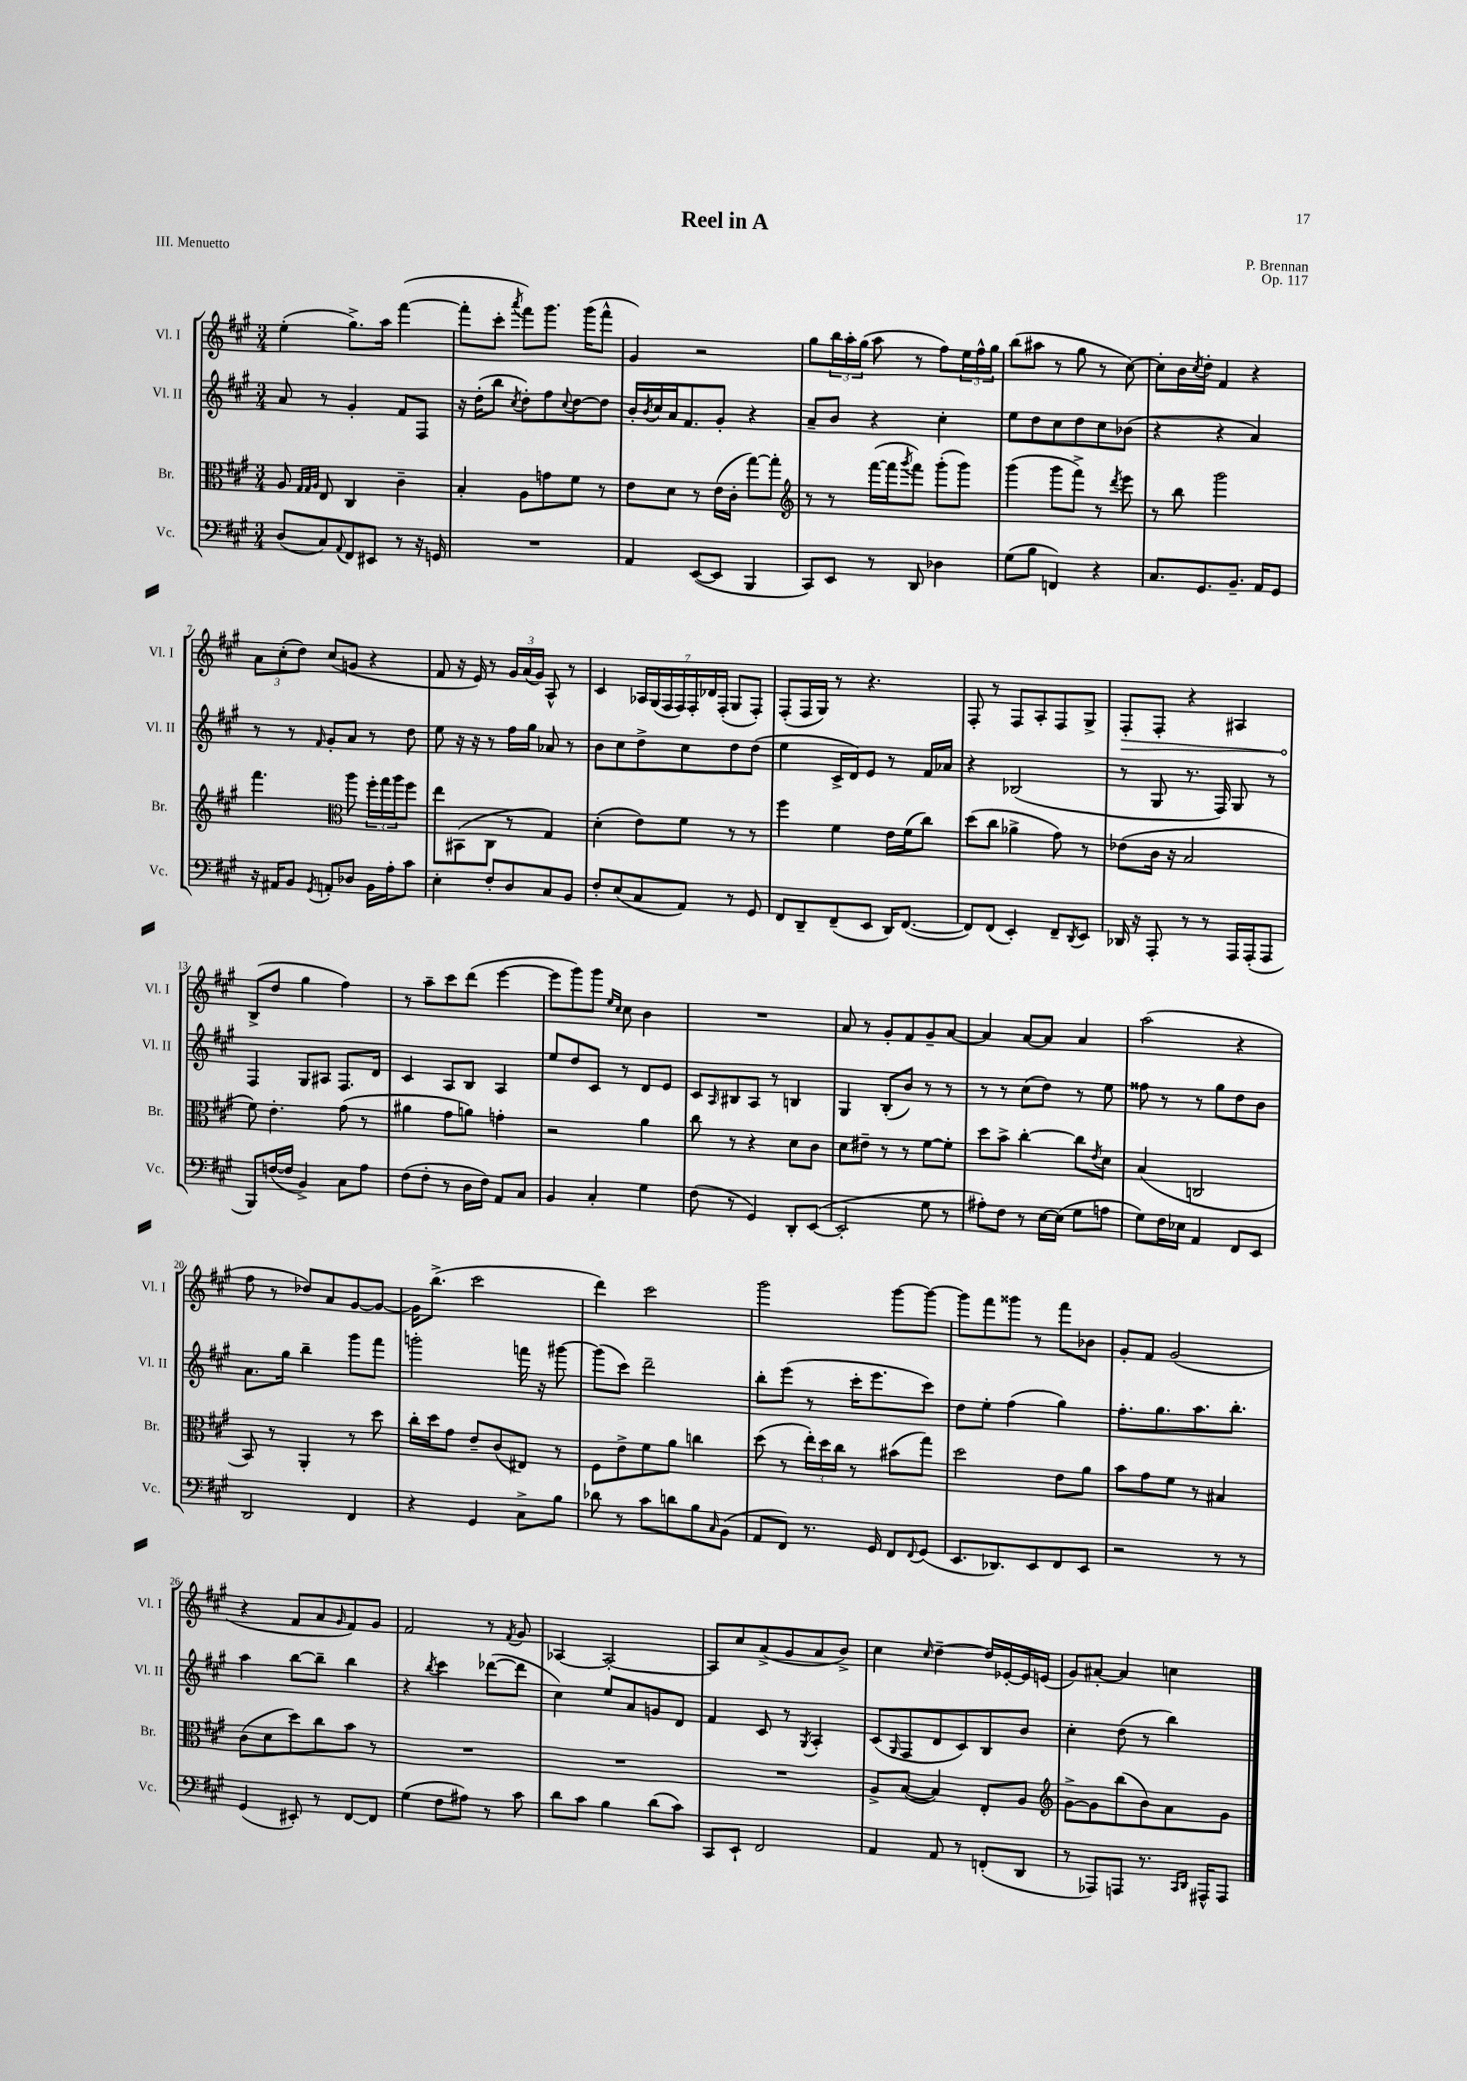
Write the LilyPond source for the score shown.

\header { title = "Reel in A" composer = "P. Brennan" opus = "Op. 117" piece = "III. Menuetto" }
<<
\new StaffGroup <<
\new Staff = "s0" \with { instrumentName = "Vl. I" shortInstrumentName = "Vl. I" } {
    \clef treble \key a \major \numericTimeSignature \time 3/4
    e''4-.( gis''8.->) a''16 fis'''4~( |
    fis'''8-. cis'''8-. \acciaccatura { a'''8 } fis'''8) gis'''8. gis'''16( fis'''8-^ |
    gis'4) r2 |
    gis''8 \tuplet 3/2 { b''16 a''16-. gis''16( } a''8 r8 fis''8) \tuplet 3/2 { e''16 fis''16-^ gis''16 } |
    b''8( ais''8 r8 gis''8 r8 cis''8~) |
    cis''8-. b'16 \acciaccatura { cis''8 } d''16-. fis'4 r4 |
    \tuplet 3/2 { a'8 cis''8-.( d''8) } cis''8( g'8 r4 |
    fis'8 r16 e'16) r8 \tuplet 3/2 { gis'16 a'16( gis'16) } a8-^ r8 |
    cis'4 \tuplet 7/4 { aes16 gis16( fis16 fis16) fis16-. des'16 fis16-.( } gis8 fis8-.) |
    fis8-.( fis16 gis16) r8 r4. |
    fis8-. r8 fis8 a8-. fis8 gis8-> |
    \once \override Hairpin.circled-tip = ##t fis8-.\> fis8-. r4 ais4 |
    b8->\!( d''8 gis''4 fis''4) |
    r8 a''8-- cis'''8 d'''8( e'''4~ |
    e'''8 gis'''8) gis'''8 \grace { e''16 cis''16 } cis''8 b'4 |
    R2. |
    a'8 r8 gis'8-. fis'8 gis'8-- a'8~ |
    a'4 a'8~ a'8 a'4 |
    a''2( r4 |
    fis''8 r8 des''8) a'8 gis'8~ gis'8~ |
    gis'16 b''8.->( cis'''2 |
    d'''4) cis'''2 |
    gis'''2 gis'''8~ gis'''8~ |
    gis'''8 fis'''8 gisis'''8 r8 fis'''8 bes'8 |
    gis'8-. fis'8 gis'2( |
    r4 fis'8 a'8 \grace { gis'16 } fis'8) gis'8 |
    fis'2 r8 \acciaccatura { fis'8 } gis'8 |
    aes4~ aes2~-. |
    aes8 cis''8 a'8->( gis'8 a'8 b'8->) |
    cis''4 \grace { cis''16 } d''4~-- d''16 ees'16~-. ees'16 e'16( |
    gis'8) ais'8~-. ais'4 c''4 \bar "|." |
}
\new Staff = "s1" \with { instrumentName = "Vl. II" shortInstrumentName = "Vl. II" } {
    \clef treble \key a \major \numericTimeSignature \time 3/4
    a'8 r8 gis'4-. fis'8 fis8 |
    r16 d''16-.( b''8 \acciaccatura { cis''8 } d''8-.) fis''8 \appoggiatura { cis''8 } d''8~ d''8 |
    b'16-. \acciaccatura { b'8 } cis''16 a'16 fis'8. gis'8-. r4 |
    a'8-- b'8 r4 cis''4-. |
    e''8 d''8 cis''8 d''8 cis''8 bes'8( |
    r4 r4 a'4) |
    r8 r8 \grace { fis'16 } gis'8-. a'8 r8 d''8 |
    e''8 r16 r16 r8 fis''16 gis''16 aes'8 r8 |
    b'8 cis''8 d''8-> cis''8 d''8 d''8( |
    e''4 cis'16-> d'16) e'8 r8 fis'16 aes'16 |
    r4 bes2( |
    r8 gis8 r8. fis16) gis8 r8 |
    fis4 gis8 ais8 fis8. d'16 |
    cis'4 a8 b8 a4 |
    e''8 d''8 cis'8 r8 d'8 e'8 |
    cis'8 \grace { a16 } bis8 a8 r8 b4 |
    gis4 b8-.( b'8) r8 r8 |
    r8 r8 cis''8( d''8) r8 e''8 |
    fisis''8 r8 r8 gis''8 d''8 b'8 |
    a'8. gis''16 b''4-- gis'''8 fis'''8 |
    g'''2-. f'''16 r16 gis'''8~ |
    gis'''8( cis'''8) d'''2-- |
    b''8-. e'''8( r8 cis'''16-. e'''8. cis'''8) |
    d''8 e''8-. fis''4( gis''4) |
    fis''8.-. gis''8. a''8. b''8.-. |
    a''4 b''8~ b''8-- b''4 |
    r4 \acciaccatura { b''8 } cis'''4 des'''8~( des'''8 |
    cis''4) e''8 a'8 g'8 d'8 |
    fis'4 cis'8 r8 \acciaccatura { gis8 } a4-. |
    cis'8( \grace { gis16 } fis8 d'8 cis'8) b8 b'8 |
    cis''4-. d''8( r8 b''4) \bar "|." |
}
\new Staff = "s2" \with { instrumentName = "Br." shortInstrumentName = "Br." } {
    \clef alto \key a \major \numericTimeSignature \time 3/4
    a8 \grace { gis32 gis32 a32 } e8 cis4 cis'4-- |
    b4-. a8 g'8 fis'8 r8 |
    e'8 d'8 r8 e'16( cis'16-. gis''8~) gis''8-. |
    \clef treble r8 r8 fis'''16~( fis'''16 \acciaccatura { gis'''8 } fis'''8) gis'''8-.( gis'''8) |
    gis'''4( gis'''8 fis'''8->) r8 \acciaccatura { d'''8 } e'''8 |
    r8 b''8 gis'''2 |
    fis'''4. \clef alto a''8 \tuplet 3/2 { fis''16-. gis''16 a''16 } fis''8 |
    e''8 bis,8( cis8 r8 gis4) |
    d'4-.( e'8) fis'8 r8 r8 |
    fis''4 fis'4 e'16 fis'16( cis''8) |
    d''8( cis''8 aes'4-> gis'8) r8 |
    ees'8( cis'16 r16 b2 |
    fis'8) e'4.-. gis'8( r8 |
    ais'4 gis'8 a'8) g'4-. |
    r2 a'4 |
    cis''8 r8 r4 d'8 cis'8 |
    d'8 eis'8-- r8 r8 fis'8~ fis'8-. |
    d''8 b'8-> cis''4~-. cis''8 \acciaccatura { e'8 } d'8 |
    b4( c2 |
    b,8) r8 a,4-. r8 d''8 |
    cis''16-. d''16 gis'8 e'8-- cis'8( eis8) r8 |
    fis8 e'8-> fis'8 a'8 c''4 |
    d''8( r8 \tuplet 3/2 { e''16-.) d''16 cis''16 } r8 bis'8( gis''8) |
    d''2 e'8 a'8 |
    b'8 gis'8 fis'8 r8 bis4 |
    cis'8( d'8 d''8) cis''8 b'8 r8 |
    R2. |
    R2. |
    R2. |
    a8-> b8~( b4) e8-. a8 |
    \clef treble gis'8~-> gis'8 b''8( b'8) a'8 gis'8 \bar "|." |
}
\new Staff = "s3" \with { instrumentName = "Vc." shortInstrumentName = "Vc." } {
    \clef bass \key a \major \numericTimeSignature \time 3/4
    d8( cis8) \appoggiatura { a,8 } fis,8 eis,8 r8 r16 g,16 |
    R2. |
    a,4 e,8~( e,8 b,,4 |
    cis,8) e,8 r8 d,8 des4 |
    gis8( b8 f,4) r4 |
    cis8. gis,8. b,8.-- a,16 gis,8 |
    r16 ais,16 b,8 \acciaccatura { gis,8 } a,8-. des8 b,16 a16-. cis'8 |
    e4-. fis8-. d8 cis8 b,8 |
    fis8-. e8( cis8 a,8) r8 gis,8 |
    fis,8 d,8-- fis,8--( e,8 d,16) fis,8.~( |
    fis,8) fis,8( e,4-.) fis,8-- \acciaccatura { d,8 } e,8 |
    des,16 r16 a,,8-. r8 r8 a,,16 a,,16-.( a,,8 |
    b,,8) f16~( f16 b,4->) cis8 a8 |
    fis8( fis8-. r8 d16 fis16) a,8 cis8 |
    b,4 cis4-. gis4 |
    fis8( r8 gis,4) d,8-. e,8~( |
    e,2-. gis8 r8 |
    ais8-.) fis8 r8 e16~ e16( gis8 a8 |
    gis8) fis16 ees16 a,4 fis,8 e,8 |
    d,2 fis,4 |
    r4 gis,4 cis8-> b8 |
    des'8 r8 cis'8 d'8 b8 \grace { cis16 } b,8( |
    a,8 fis,8) r8. gis,16 fis,8 \appoggiatura { fis,8 } gis,8( |
    e,8. des,8.) e,8 fis,8 e,8 |
    r2 r8 r8 |
    gis,4( eis,8-.) r8 fis,8~ fis,8 |
    gis4( fis8 ais8) r8 cis'8 |
    d'8 cis'8 b4 d'8( cis'8) |
    cis,8 e,8-! fis,2 |
    a,4 a,8 r8 f,8-.( d,8 |
    r8 aes,,8) a,,8 r8. \grace { cis,16 d,16 } ais,,16-^ ais,,8 \bar "|." |
}
>>
>>
